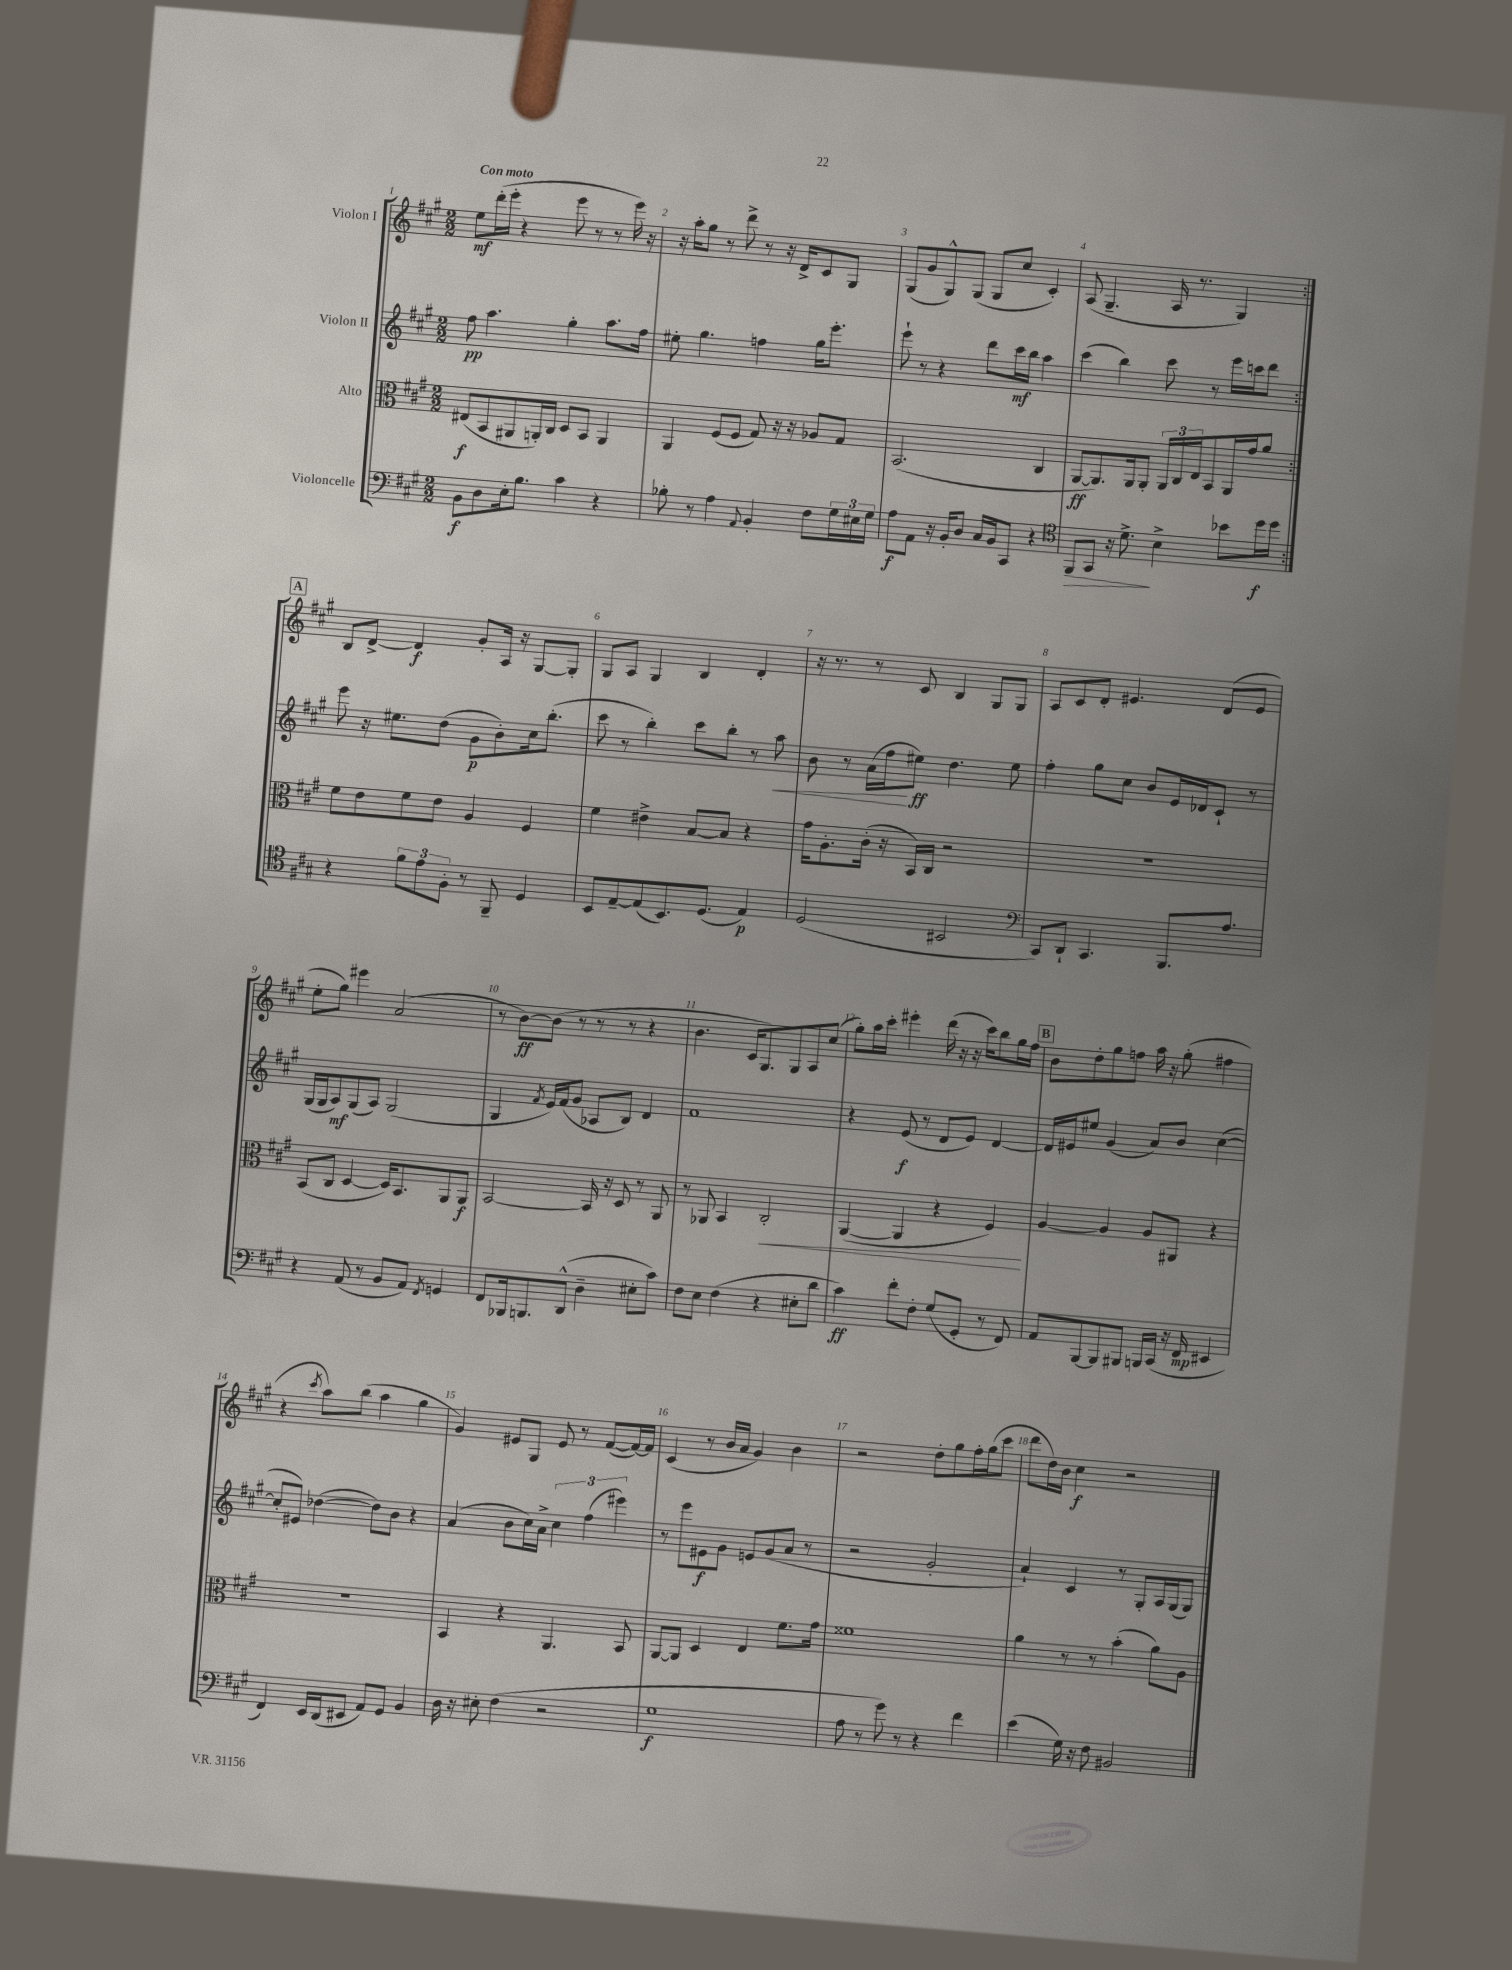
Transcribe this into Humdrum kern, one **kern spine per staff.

**kern	**kern	**kern	**kern
*staff4	*staff3	*staff2	*staff1
*clefF4	*clefC3	*clefG2	*clefG2
*k[f#c#g#]	*k[f#c#g#]	*k[f#c#g#]	*k[f#c#g#]
*M2/2	*M2/2	*M2/2	*M2/2
8BB	(8E#	8ff#	8ee
8D	8BB	4.aa	(16ddd'
.	.	.	16eee'
16E'	8AA#	.	4r
8.B	.	.	.
.	16AA')	.	.
.	16C#	.	.
4c#	8D	4gg#'	8eee
.	8BB	.	8r
4r	4AA	8.aa	8r
.	.	.	16eee)
.	.	16ff#	16r
=	=	=	=
8B-'	4AA	8ee#'	16r
.	.	.	16aa'
8r	.	4.gg#	8gg#
4A	(8F#	.	8r
.	8F#	.	8ddd^
8qqAA	.	.	.
4BB'	8G#)	4ff	8r
.	16r	.	16r
.	16r	.	16d^
8F#	8A-	16gg#	8c#
.	.	8.eee'	.
24G#	8G#	.	8G#
24E#	.	.	.
24G#	.	.	.
=	=	=	=
8A	(2.BB	8eee`	(8G#
8AA	.	8r	8g#
16r	.	4r	8G#^^)
16BB'	.	.	.
8D	.	.	(8G#
16C#	.	8ddd	8G#
16BB	.	.	.
8CC#	.	16ccc#	8cc#
.	.	16bb	.
4r	4C#	4aa	4c#')
=	=	=	=
*clefC4	*	*	*
8FF#	[8AA	(4ccc#	(8A
8GG#	8.AA])	.	4.G#~
16r	.	4bb)	.
8.d^	16AA	.	.
.	8AA'	.	.
4B^	24AA	8ccc#	16A
.	24C#	.	.
.	.	.	8.r
.	24E	.	.
.	8BB	8r	.
8b-	16AA	16eee	4G#)
.	16g#	16ccc	.
16dd	8a	8ddd	.
16dd	.	.	.
=:|!	=:|!	=:|!	=:|!
4r	8f#	8eee	8B
.	8e	16r	[8d^
.	.	8.ee#	.
12f#	8f#	.	4d]
12e	.	.	.
.	8e	(8dd	.
12F#'	.	.	.
8r	4A	8g#	8g#'
8FF#~	.	8b')	16A
.	.	.	16r
4D	4F#	16cc#	[8G#
.	.	(8.bb'	.
.	.	.	8G#']
=	=	=	=
8BB	4f#	8ccc#	8G#
[8E~	.	8r	8A
(8E]	4e#^	4bb')	4G#
8.BB)	.	.	.
.	[8B	8ccc#	4B
(8.D	.	.	.
.	8B]	8bb'	.
4E)	4r	8r	4d'
.	.	8aa	.
=	=	=	=
(2D	16g#	8b	16r
.	8.A'	.	8.r
.	.	8r	.
.	(16c#'	(16a	8r
.	16r	16ff#	.
.	16BB)	8ee#)	8c#
.	16C#	.	.
2BB#	2r	4.dd	4B
.	.	.	8G#
.	.	8ee#	8G#
=	=	=	=
*clefF4	*	*	*
8CC#)	1r	4ff#'	8A
8DD`	.	.	8c#
4.CC#	.	8gg#	8d'
.	.	8cc#	4.e#
.	.	8b	.
8.BBB	.	16e	.
.	.	16d-	.
.	.	8c#`	(8d
8.A	.	.	.
.	.	8r	8e#
=	=	=	=
4r	(8BB	(16G#	8ee'
.	.	16G#	.
.	8C#	8A)	8gg#)
(8AA	[4D	(8G#	4eee#
8r	.	8A)	.
8BB	16D])	(2G#	(2a
.	8.BB	.	.
8AA)	.	.	.
8qFF#	.	.	.
4GG	8AA	.	.
.	8AA	.	.
=	=	=	=
8FF#	[2BB	4G#	8r
16BBB-	.	.	[8b)
8.BBB	.	.	.
.	.	8qf#	.
.	.	16e)	(8b]
.	.	(16f#	.
(8DD^^	.	8g#	8r
4D~	16BB]	8A-	8r
.	16r	.	.
.	8D	8B)	8r
8E#'	8r	4d	4r
8c#)	8AA	.	.
=	=	=	=
8F#	8r	1f#	4.b
8E	8AA-	.	.
(4F#	4BB	.	.
.	.	.	16c#
.	.	.	8.G#)
4r	2C#'	.	.
.	.	.	8G#
8E#'	.	.	8A
8d	.	.	(8cc#
=	=	=	=
4c#)	([4AA	4r	8gg#')
.	.	.	16aa
.	.	.	16ccc#'
8f#'	4AA]	(8e	4eee#'
8F#'	.	8r	.
(8G#	4r	8d	(16ddd
.	.	.	16r
8GG#'	.	8e)	16r
.	.	.	16ccc#)
8r	4F#)	[4d	8bb
8FF#)	.	.	16gg#
.	.	.	16ff#
=	=	=	=
8AA	[4A	16d]	8b
.	.	16e#	.
[8BBB	.	8ee#	8dd'
8BBB]	4A]	(4g#	8gg#
8BBB#	.	.	8ff
16BBB	8A	8a)	16aa
(16CC#	.	.	16r
16r	8AA#	8b	(8gg#'
16FF#	.	.	.
4EE#	4r	([4cc#	4ff#
=	=	=	=
4FF#)	1r	8cc#']	4r
.	.	8e#)	.
.	.	.	8qccc#
16EE	.	([4dd-	8aa)
(16DD	.	.	.
8EE#	.	.	(8bb
8AA)	.	8dd-])	4aa
8GG#	.	8b	.
4BB	.	4r	4gg#
=	=	=	=
16D	4BB	(4a	4g#)
16r	.	.	.
8E#'	.	.	.
(4F#	4r	8b	8e#
.	.	16cc#)	8G#
.	.	16a^	.
2r	4.AA	6cc#	8e#
.	.	.	8r
.	.	(6ff#	.
.	.	.	([8f#
.	.	6eee#)	.
.	8BB	.	16f#_)
.	.	.	16f#]
=	=	=	=
1G#	[8AA	8r	(4c#
.	8AA]	8eee	.
.	4D	8e#	8r
.	.	8g#	16b
.	.	.	16a
.	4E	8e	4g#)
.	.	(8g#	.
.	8.f#	8a	4b
.	.	8r	.
.	16g#	.	.
=	=	=	=
8A	1f##	2r	2r
8r	.	.	.
8g#)	.	.	.
8r	.	.	.
4r	.	2g#'	8dd'
.	.	.	8gg#
4f#	.	.	16ff#'
.	.	.	(16gg#
.	.	.	8ccc#
=	=	=	=
(4e	4a	4a`)	8ddd
.	.	.	16dd)
.	.	.	16b
16G#)	8r	4c#	4cc#
16r	.	.	.
8F#	8r	.	.
2BB#	(4b'	8r	2r
.	.	8G#'	.
.	8a)	16A	.
.	.	(16G#	.
.	8A	8G#)	.
==	==	==	==
*-	*-	*-	*-
